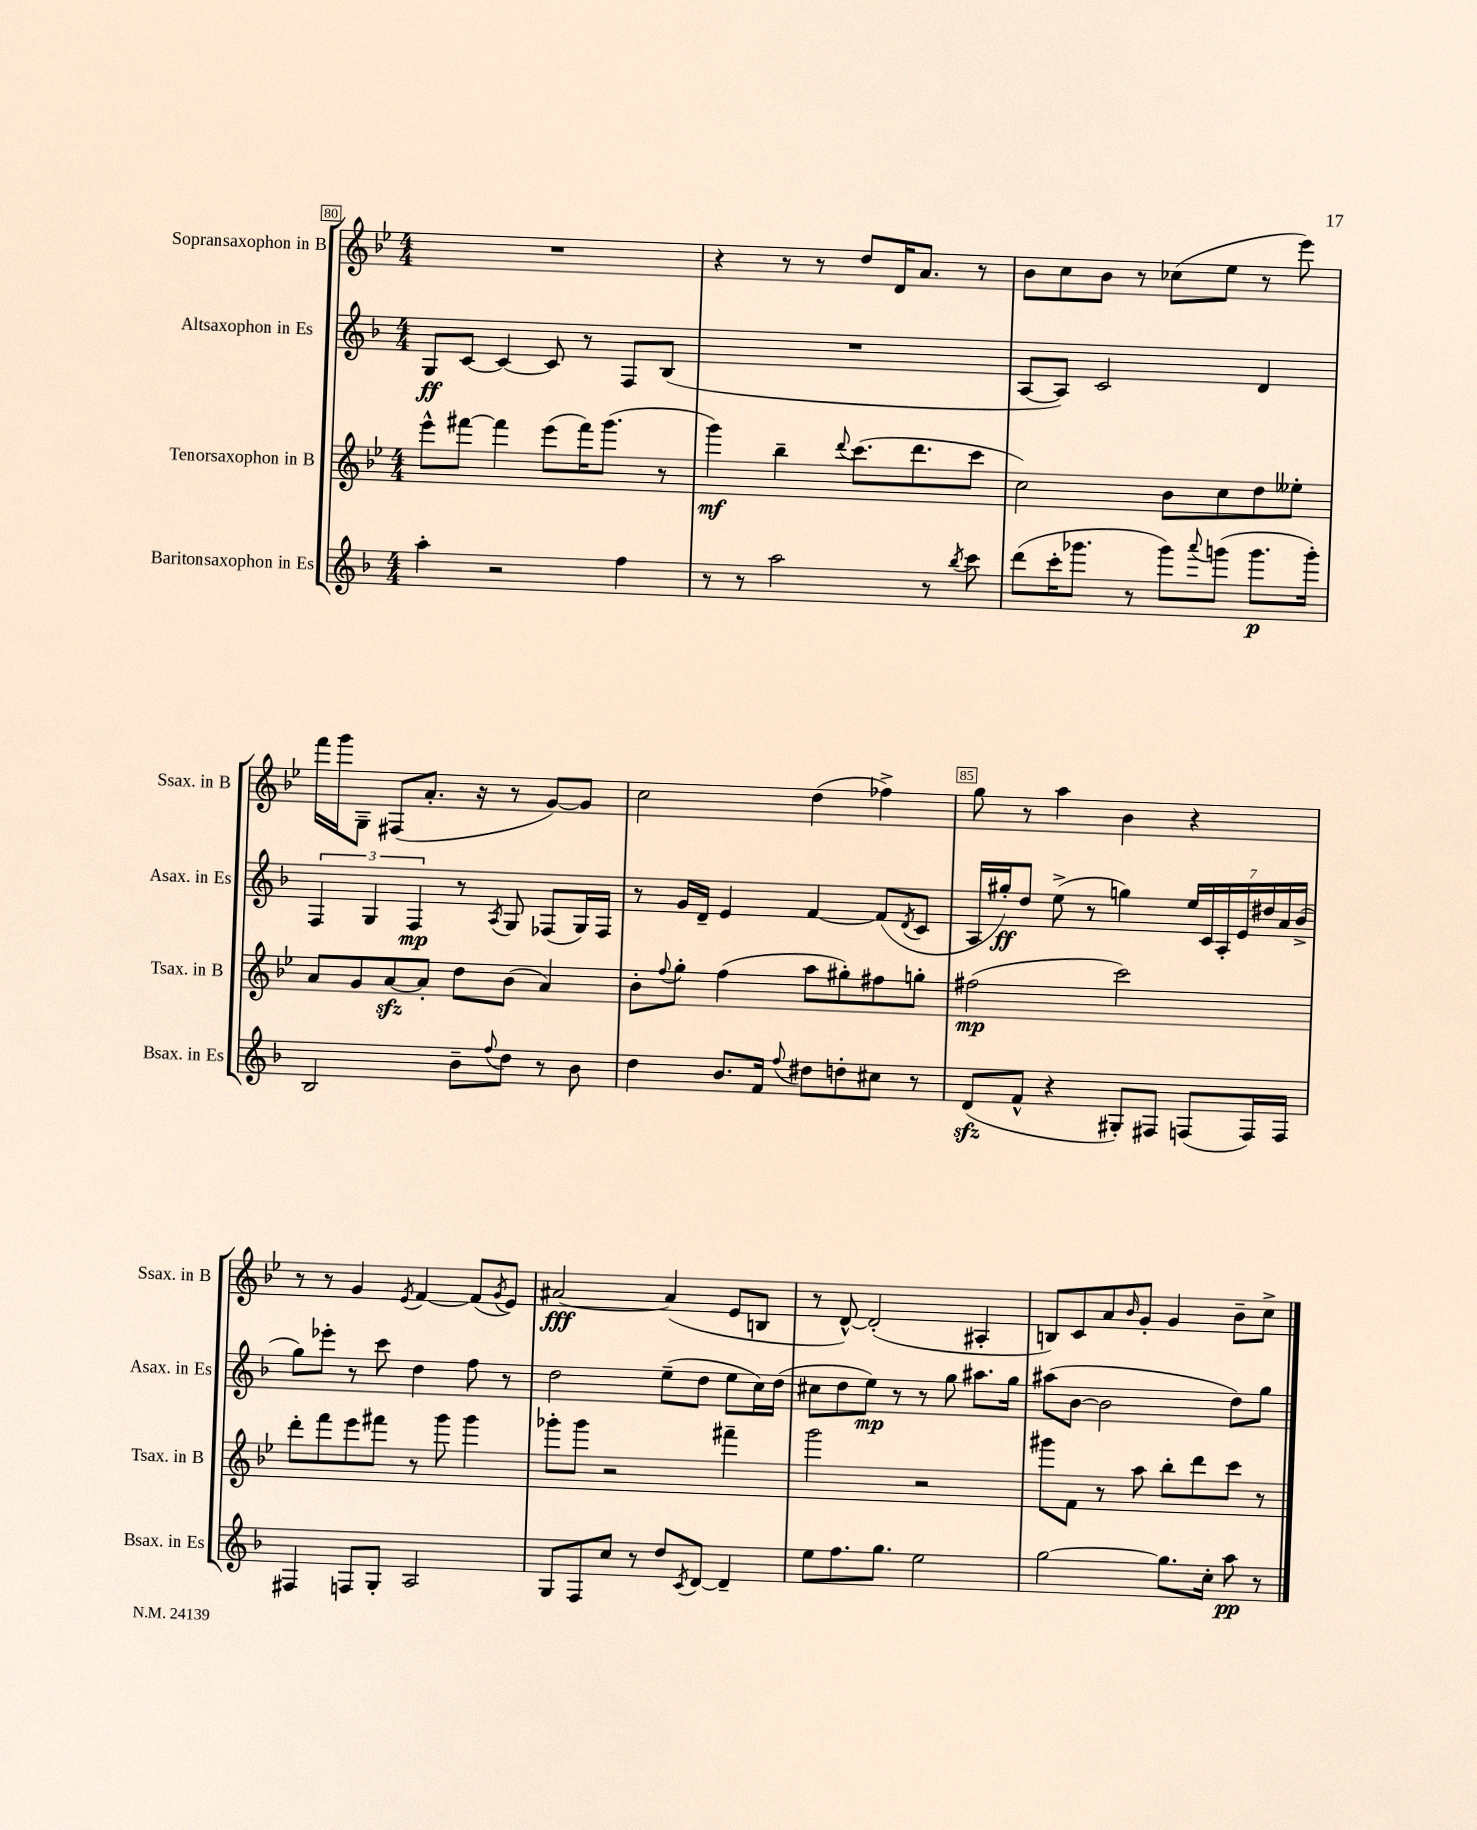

**kern	**kern	**kern	**kern
*staff4	*staff3	*staff2	*staff1
*clefG2	*clefG2	*clefG2	*clefG2
*k[b-]	*k[b-e-]	*k[b-]	*k[b-e-]
*M4/4	*M4/4	*M4/4	*M4/4
4aa'\	8eee-^^\L	8G/L	1r
.	[8fff#\J	[8c/J	.
2r	4fff#\]	4c/_	.
.	(8eee-\L	8c/]	.
.	16fff#\K)	8r	.
.	(8.ggg\J	.	.
4ff\	.	8F/L	.
.	8r	(8B-/J	.
=	=	=	=
8r	4ggg\)	1r	4r
8r	.	.	.
2aa\	4bb-~\	.	8r
.	.	.	8r
.	8qqddd/	.	.
.	(8.ccc\L	.	8dd/L
.	.	.	16d/K
.	8.ddd\	.	8.a/J
8r	.	.	.
8qbb-/	.	.	.
8ccc\	8ccc\J	.	8r
=	=	=	=
(8ddd\L	2cc\)	[8A/L	8b-\L
16ccc'\K	.	8A/]J)	8cc\
8.ggg-\J	.	.	.
.	.	2c/	8b-\J
8r	.	.	8r
8ggg-\L)	8b-\L	.	(8cc-\L
8qqaaa/	.	.	.
(8ggg\J	8cc\	.	8ee-\J
8.ggg\L	8dd\	4d/	8r
.	8ee--'\J	.	8eee-\)
16ggg'\Jk)	.	.	.
=	=	=	=
2B-/	8a/L	6F/	16fff\LL
.	.	.	16ggg\J
.	8g/	.	8G~\J
.	.	6G/	.
.	[8a/	.	(8F#/L
.	.	6F/	.
.	8a'/]J	.	8.a'/J
8b-~\L	8dd\L	8r	.
.	.	.	16r
8qqff/	.	8qA/	.
8dd\J	(8b-\J	8G/	8r
8r	4a/)	(8F-/L	[8g/L)
8b-\	.	16G/L)	8g/]J
.	.	16F-/JJ	.
=	=	=	=
4dd\	8b-'\L	8r	2cc\
.	8qqff/	.	.
.	8gg'\J	16g/LL	.
.	.	16d~/JJ	.
8.b-/L	(4ff\	4e/	.
16f/Jk	.	.	.
8qqff/	.	.	.
8dd#\L	8aa\L	[4f/	(4dd\
8dd'\	8gg#'\)	.	.
8cc#\J	8ff#\	(8f/]L	4ff-^\)
.	.	8qd/	.
8r	8gg'\J	8c/J	.
=	=	=	=
(8d/L	(2ff#\	16A/LL	8gg\
.	.	16gg#'/J)	.
8f^^/J	.	8dd/J	8r
4r	.	(8ee^\	4aa\
.	.	8r	.
8G#'/L)	2ccc\)	4gg\)	4b-\
8F#/J	.	.	.
(8F/L	.	28ee/LL	4r
.	.	28c/	.
.	.	28A'/	.
.	.	28e/	.
16F/L)	.	.	.
.	.	28dd#/	.
.	.	28a/	.
16F/JJ	.	.	.
.	.	(28b-^/JJ	.
=	=	=	=
4F#/	8ddd'\L	8gg\L)	8r
.	8fff\	8eee-'\J	8r
8F/L	8eee-\	8r	4g/
8G'/J	8fff#\J	8ccc\	.
.	.	.	8qe-/
2A/	8r	4dd\	[4f/
.	8ggg\	.	.
.	4ggg\	8ff\	(8f/]L
.	.	.	8qg/
.	.	8r	8e-/J)
=	=	=	=
8G/L	8ggg-'\L	2dd\	[2a#/
8F/	8ggg-\J	.	.
8cc/J	2r	.	.
8r	.	.	.
8dd/L	.	(8ee~\L	(4a#/]
8qc/	.	.	.
[8d/J	.	8dd\J	.
4d~/]	4fff#~\	8ee\L	8e-/L
.	.	16cc\L)	8B/J
.	.	(16dd\JJ	.
=	=	=	=
8ee\L	2ggg\	8cc#\L	8r
8.ff\	.	8dd\	[8d^^/)
.	.	8ee\J)	(2d'/]
8.gg\J	.	.	.
.	.	8r	.
2ee\	2r	8r	.
.	.	8gg\	.
.	.	8.aa#\L	4A#'/
.	.	16gg\Jk	.
=	=	=	=
[2gg\	8ggg#\L	(8aa#\L	8B/L)
.	8f\J	[8b-\J	8c/
.	8r	2b-\]	8a/
.	.	.	16qqb-/
.	8aa\	.	8g'/J
8.gg\]L	8bb-'\L	.	4g/
.	8ddd\	.	.
16cc'\Jk	.	.	.
8aa\	8ccc\J	8dd\L)	8b-~\L
8r	8r	8gg\J	8cc^\J
==	==	==	==
*-	*-	*-	*-
